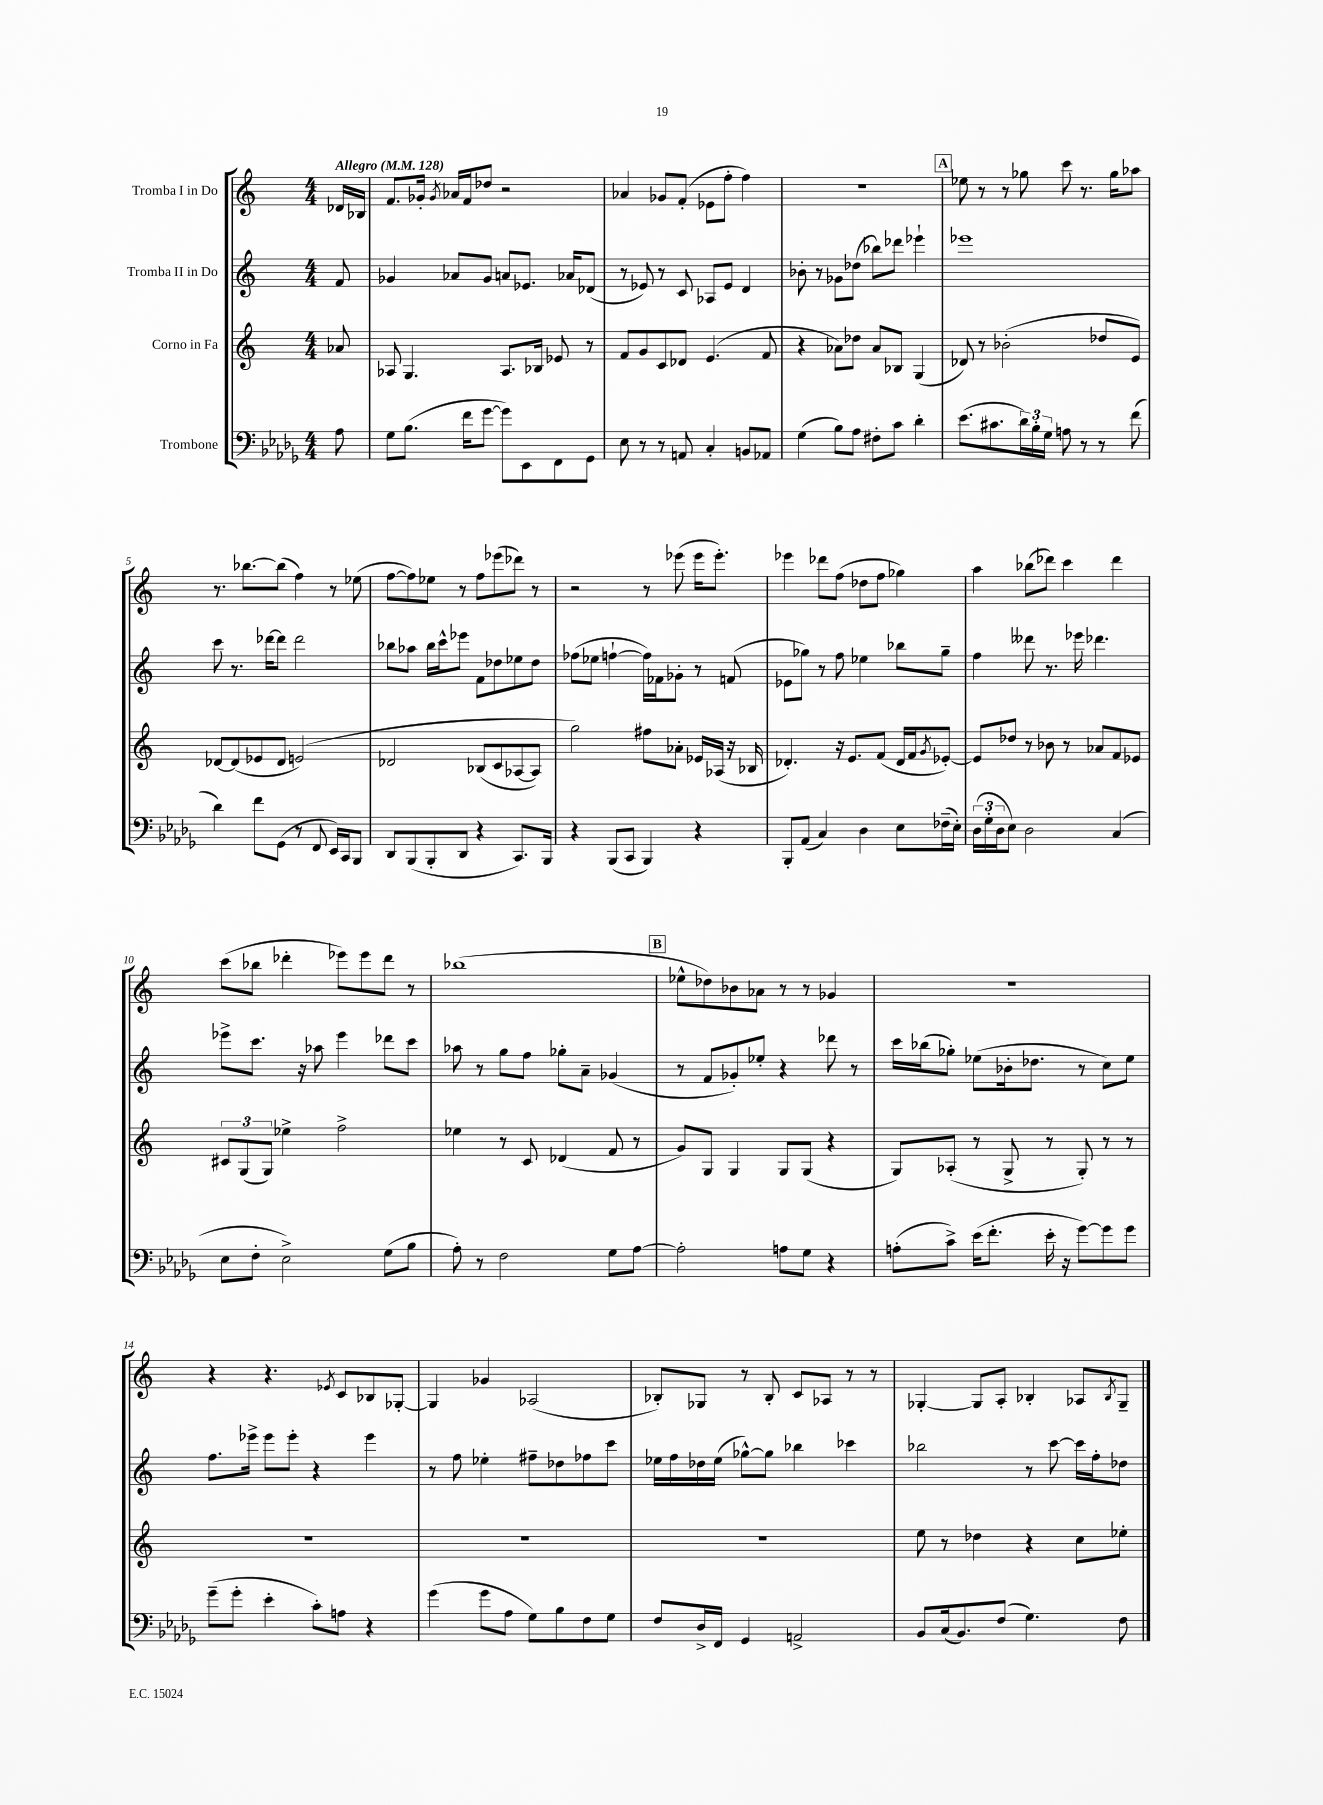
<<
\new StaffGroup <<
\new Staff = "s0" \with { instrumentName = "Tromba I in Do" } {
    \clef treble \key c \major \numericTimeSignature \time 4/4 \partial 8 \tempo "Allegro" 4 = 128
    des'16 bes16 |
    f'8. ges'16-. \acciaccatura { ges'8 } aes'16 f'16 des''8 r2 |
    aes'4 ges'8 f'8-.( ees'8 f''8-. f''4) |
    r1 |
    \mark \markup { \box "A" } ees''8 r8 r8 ges''8 c'''8 r8. ges''16 aes''8 |
    r8. bes''8.~ bes''8( f''4) r8 ees''8( |
    f''8~ f''8) ees''8 r8 f''8 ees'''8( des'''8) r8 |
    r2 r8 ees'''8( ees'''16 ees'''8.-.) |
    ees'''4 des'''8 f''8( des''8 f''8 ges''4) |
    a''4 bes''8( des'''8) c'''4 des'''4 |
    c'''8( bes''8 des'''4-. ees'''8) ees'''8 des'''8 r8 |
    bes''1( |
    \mark \markup { \box "B" } ees''8-^ des''8) bes'8 aes'8 r8 r8 ges'4 |
    R1 |
    r4 r4. \acciaccatura { ees'8 } c'8 bes8 ges8~-. |
    ges4 ges'4 aes2( |
    bes8-.) ges8 r8 bes8-. c'8 aes8 r8 r8 |
    ges4~-. ges8 a8-. bes4-. aes8 \acciaccatura { bes8 } ges8-- \bar "|." |
}
\new Staff = "s1" \with { instrumentName = "Tromba II in Do" } {
    \clef treble \key c \major \numericTimeSignature \time 4/4 \partial 8
    f'8 |
    ges'4 aes'8 ges'8 a'8 ees'8. aes'16 des'8( |
    r8 ees'8) r8 c'8 aes8 ees'8 d'4 |
    bes'8-. r8 ges'8 des''8( bes''8) des'''8 ees'''4-! |
    \mark \markup { \box "A" } ees'''1 |
    c'''8 r8. des'''16~ des'''8 des'''2 |
    bes''8 aes''8 bes''16 c'''16-^ ees'''8 f'8 des''8 ees''8 des''8 |
    fes''8( ees''8 f''4~-! f''16) fes'16 ges'8-. r8 f'8( |
    ees'8 ges''8) r8 f''8 ees''4 bes''8 ges''8-- |
    f''4 deses'''8 r8. ees'''16 des'''4. |
    ees'''8-> c'''8. r16 aes''8 ees'''4 des'''8 c'''8 |
    aes''8 r8 g''8 f''8 ges''8-. a'8-- ges'4( |
    \mark \markup { \box "B" } r8 f'8 ges'8-.) ees''8-. r4 des'''8 r8 |
    c'''16 bes''16( ges''8-.) ees''8( bes'16-. des''8. r8 c''8) ees''8 |
    f''8. ees'''16-> ees'''8 ees'''8-. r4 ees'''4 |
    r8 f''8 ees''4-. fis''8-- des''8 fes''8 c'''8 |
    ees''16 f''16 des''16 ees''16( ges''8~-^) ges''8 bes''4 ces'''4 |
    bes''2 r8 c'''8~ c'''16 f''16-. des''8 \bar "|." |
}
\new Staff = "s2" \with { instrumentName = "Corno in Fa" } {
    \clef treble \key c \major \numericTimeSignature \time 4/4 \partial 8
    aes'8 |
    aes8 g4. aes8. bes16 ees'8 r8 |
    f'8 g'8 c'8 des'8 e'4.( f'8 |
    r4 aes'8) des''8 aes'8 bes8 g4( |
    \mark \markup { \box "A" } des'8) r8 bes'2-.( des''8 e'8) |
    des'8~ des'8( ees'8 des'8 e'2)\( |
    des'2 bes8( c'8 aes8~ aes8) |
    g''2\) fis''8 aes'8-. ees'16 aes16( r16 bes16 |
    des'4.-.) r16 e'8. f'8( des'16 f'16 \acciaccatura { g'8 } ees'8~-.) |
    ees'8 des''8 r8 bes'8 r8 aes'8 f'8 ees'8 |
    \tuplet 3/2 { cis'8 g8( g8) } ees''4-> f''2-> |
    ees''4 r8 c'8 des'4( f'8 r8 |
    \mark \markup { \box "B" } g'8) g8 g4 g8 g8( r4 |
    g8) aes8-.( r8 g8-> r8 g8-.) r8 r8 |
    R1 |
    R1 |
    R1 |
    e''8 r8 des''4 r4 c''8 ees''8-. \bar "|." |
}
\new Staff = "s3" \with { instrumentName = "Trombone" } {
    \clef bass \key des \major \numericTimeSignature \time 4/4 \partial 8
    aes8 |
    ges8 bes8.( f'16 ges'8~ ges'8) ees,8 f,8 ges,8 |
    ees8 r8 r8 a,8 c4-. b,8 aes,8 |
    ges4( bes8) aes8 fis8-. c'8 des'4-. |
    \mark \markup { \box "A" } ees'8.( cis'8. \tuplet 3/2 { des'16) bes16-. ges16 } a8 r8 r8 f'8( |
    des'4) f'8 ges,8( r8 f,8 ees,16) c,16 bes,,8 |
    des,8 bes,,8( bes,,8-. des,8 r4 c,8.) bes,,16 |
    r4 bes,,8( c,8 bes,,4) r4 |
    bes,,8-. aes,8( c4) des4 ees8 fes16--( ees16-.) |
    \tuplet 3/2 { des16( ges16-. des16 } ees8) des2 c4( |
    ees8 f8-. ees2->) ges8( bes8 |
    aes8-.) r8 f2 ges8 aes8~ |
    \mark \markup { \box "B" } aes2-. a8 ges8 r4 |
    a8-.( c'8->) ees'16( f'8.-. ees'16-. r16 ges'8~) ges'8 ges'8 |
    ges'8--( ges'8-. ees'4-. c'8-.) a8 r4 |
    ges'4( ges'8 aes8 ges8) bes8 f8 ges8 |
    f8 des16-> f,16 ges,4 a,2-> |
    bes,8 c16( bes,8.) f8( ges4.) f8 \bar "|." |
}
>>
>>
